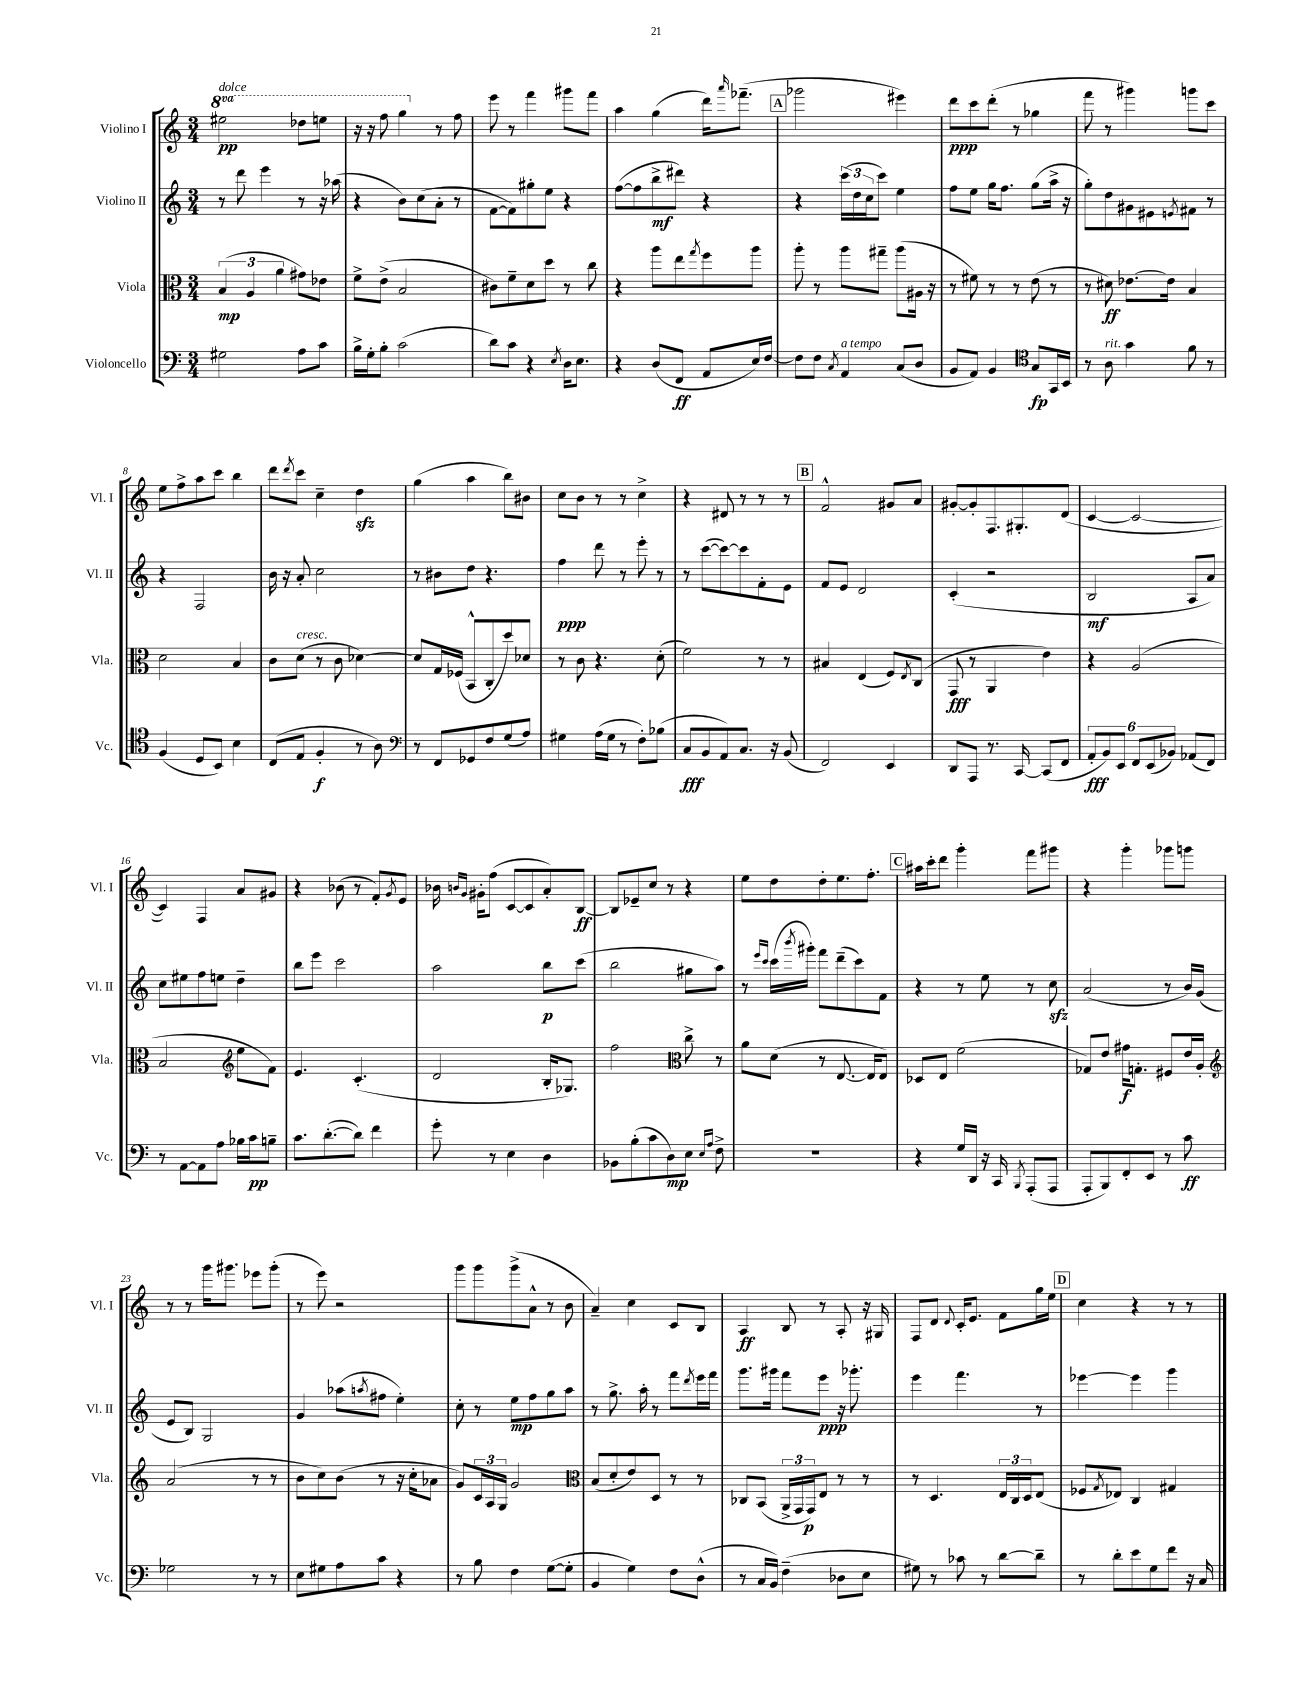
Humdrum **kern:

**kern	**kern	**kern	**kern
*staff4	*staff3	*staff2	*staff1
*clefF4	*clefC3	*clefG2	*clefG2
*k[]	*k[]	*k[]	*k[]
*M3/4	*M3/4	*M3/4	*M3/4
2G#	(6B	8r	2eee#
.	.	8ddd	.
.	6A	.	.
.	.	4eee	.
.	6a	.	.
8A	8g#)	8r	8ddd-
8c	8e-	16r	8eee
.	.	(16aa-	.
=	=	=	=
16B^	8f^	4r	16r
16G'	.	.	16r
8B'	(8e^	.	8fff
(2c	2B	8b)	4ggg
.	.	(8cc	.
.	.	8a'	8r
.	.	8r	8ff
=	=	=	=
8d)	8c#)	[8f	8eee
8c	8f~	8f])	8r
4r	8d	8gg#'	4fff
.	8dd	8ee	.
8qE	.	.	.
16D	8r	4r	8ggg#
8.E	.	.	.
.	8cc	.	8fff
=	=	=	=
4r	4r	([8ff	4aa
.	.	8ff]	.
(8D	8aa	8bb^	(4gg
8FF	8ee	8ddd#)	.
.	8qgg	.	.
8AA	8ff	4r	16ddd)
.	.	.	16qqaaa
.	.	.	(8.fff-~
16E)	8aa	.	.
[16F	.	.	.
=	=	=	=
8F]	8aa'	4r	2ggg-
8F	8r	.	.
8qC	.	.	.
4AA	8aa	(24ccc	.
.	.	24dd	.
.	.	24cc	.
.	8gg#~	8ccc)	.
(8C	(8aa	4ee	4eee#)
8D	16A#	.	.
.	16r	.	.
=	=	=	=
8BB	8r	8ff	8ddd
8AA)	8f#)	8ee	8ccc
4BB	8r	16gg	(8ddd'
.	.	8.ff	.
.	8r	.	8r
*clefC4	*	*	*
8G	(8e	(8gg	4gg-
16GG	8r	16aa^	.
16BB	.	16r	.
=	=	=	=
8r	8r	8gg')	8fff
8A	8d#)	8dd	8r
4g	[8.e-	8g#	4ggg#)
.	.	8e#	.
.	16e-]	.	.
.	.	8qe	.
8f	4B	8f#	8ggg
8r	.	8r	8ccc
=	=	=	=
(4F	2d	4r	8ee
.	.	.	8ff^
8D	.	2F	8aa
8BB)	.	.	8ccc
4B	4B	.	4bb
=	=	=	=
(8C	8c	16b	8ddd
.	.	16r	.
.	.	.	8qddd
8E	(8d	8a'	8ccc
4F'	8r	2cc	4cc~
.	8c	.	.
8r	[4d-)	.	4dd
8A)	.	.	.
=	=	=	=
*clefF4	*	*	*
8r	8d-]	8r	(4gg
8FF	16G	8b#	.
.	(16F-	.	.
8GG-	8BB^^	8dd	4aa
8F	8C'	4.r	.
(8G	8dd)	.	8bb)
8A)	8d-	.	8b#
=	=	=	=
4G#	8r	4ff	8cc
.	8c	.	8b
(16A	4.r	8ddd	8r
16G#	.	.	.
8r	.	8r	8r
8F')	.	8eee'	4cc^
(8B-	(8d'	8r	.
=	=	=	=
8C	2f)	8r	4r
8BB	.	([8ccc	.
8AA)	.	8ccc_)	8d#
8.C	.	8ccc]	8r
.	8r	8f'	8r
16r	.	.	.
(8BB	8r	8e	8r
=	=	=	=
2FF)	4B#	8f	2f^^
.	.	8e	.
.	(4E	2d	.
4EE	8F)	.	8g#
.	8qE	.	.
.	(8C	.	8a
=	=	=	=
8DD	8GG	(4c'	[8g#'
8AAA	8r	.	8g#']
8.r	4AA	2r	8.F
[16CC	.	.	8.G#'
(8CC]	4e)	.	.
8FF	.	.	(8d
=	=	=	=
12AA'	4r	2B	[4c
12BB)	.	.	.
12EE	.	.	.
12FF	(2A	.	2c_
(12EE	.	.	.
12BB-)	.	.	.
(8AA-	.	8A	.
8FF)	.	8a)	.
=	=	=	=
8r	2B	8cc	4c])
[8AA	.	8ee#	.
8AA]	.	8ff	4F
8A	.	8ee	.
*	*clefG2	*	*
16B-	8ee	4dd~	8a
16c	.	.	.
8B~	8f)	.	8g#
=	=	=	=
8.c	4.e	8bb	4r
.	.	8eee	.
([8.d'	.	.	.
.	.	2ccc	(8b-
8d])	(4.c'	.	8r
4f	.	.	8f')
.	.	.	8qg
.	.	.	8e
=	=	=	=
8g'	2d	2aa	16b-
.	.	.	16qqb
.	.	.	16qqg
.	.	.	16g#'
8r	.	.	(8ff
4E	.	.	[8c
.	.	.	8c]
4D	16B'	8bb	8a')
.	8.G-)	.	.
.	.	(8ccc	[8B
=	=	=	=
8BB-	2ff	2bb	8B]
(8B'	.	.	8e-~
8c	.	.	8cc
8D)	.	.	8r
*	*clefC3	*	*
8E	8cc^	8gg#	4r
16qqE	.	.	.
16qqA	.	.	.
8F^	8r	8aa)	.
=	=	=	=
2.r	8a	8r	8ee
.	.	16qqeee	.
.	.	16qqccc	.
.	(8d	(16ccc	8dd
.	.	8qbbb	.
.	.	16ggg#')	.
.	8r	8fff	8dd'
.	[8.E	(8ddd~	8.ee
.	.	8ccc)	.
.	16E]	.	8.ff'
.	8E)	8f	.
=	=	=	=
4r	8D-	4r	16aa#
.	.	.	16ccc'
.	8E	.	8ddd
16G	(2f	8r	4ggg'
16DD	.	.	.
16r	.	8ee	.
16CC	.	.	.
8qBBB	.	.	.
(8AAA'	.	8r	8fff
8AAA	.	8cc	8ggg#
=	=	=	=
8AAA'	8G-)	(2a	4r
8BBB)	8e	.	.
8FF'	16g#	.	4ggg'
.	8.G'	.	.
8EE	.	.	.
8r	8F#	8r	8ggg-
8c	16e	16b)	8ggg
.	16A'	(16g	.
=	=	=	=
*	*clefG2	*	*
2G-	(2a	8e	8r
.	.	8B)	8r
.	.	2G	16ggg
.	.	.	8.ggg#
8r	8r	.	8eee-
8r	8r	.	(8ggg#'
=	=	=	=
8E	8b	4g	8r
8G#	8cc)	.	8eee)
8A	(8b	(8aa-	2r
.	.	8qaa	.
8c	8r	8ff#	.
4r	16r	4ee')	.
.	16cc'	.	.
.	8a-	.	.
=	=	=	=
8r	8g)	8cc'	8ggg
8B	24c	8r	8ggg
.	24A	.	.
.	24G	.	.
4F	2g	8ee	(8ggg^
.	.	8ff	8a^^
([8G	.	8gg	8r
8G']	.	8aa	8b
=	=	=	=
*	*clefC3	*	*
4BB	(8B	8r	4a~)
.	8d'	8.gg^	.
4G)	8e)	.	4cc
.	.	16aa'	.
.	8D	8r	.
8F	8r	8fff	8c
.	.	8qddd	.
(8D^^	8r	16eee	8B
.	.	16fff	.
=	=	=	=
8r	8C-	8.ggg	4A
16C	(8BB	.	.
16BB)	.	16ggg#	.
(4F~	24AA^	8fff	8B
.	24GG	.	.
.	24GG)	.	.
.	8E	8eee	8r
8D-	8r	16r	8A'
.	.	8.ggg-'	.
8E	8r	.	16r
.	.	.	16G#
=	=	=	=
8G#)	8r	4eee	8F
8r	4.D	.	8d
.	.	.	8qqd
8c-	.	4.fff	16c'
.	.	.	8.e
8r	.	.	.
[8d	24E	.	8f
.	24C	.	.
.	24D	.	.
8d~]	(8E	8r	16gg
.	.	.	16ee
=	=	=	=
8r	8F-	[4eee-	4cc
.	8qG	.	.
8d'	8E-)	.	.
8e	4C	4eee-]	4r
8G	.	.	.
8f	4G#	4ggg	8r
16r	.	.	8r
16C	.	.	.
==	==	==	==
*-	*-	*-	*-
